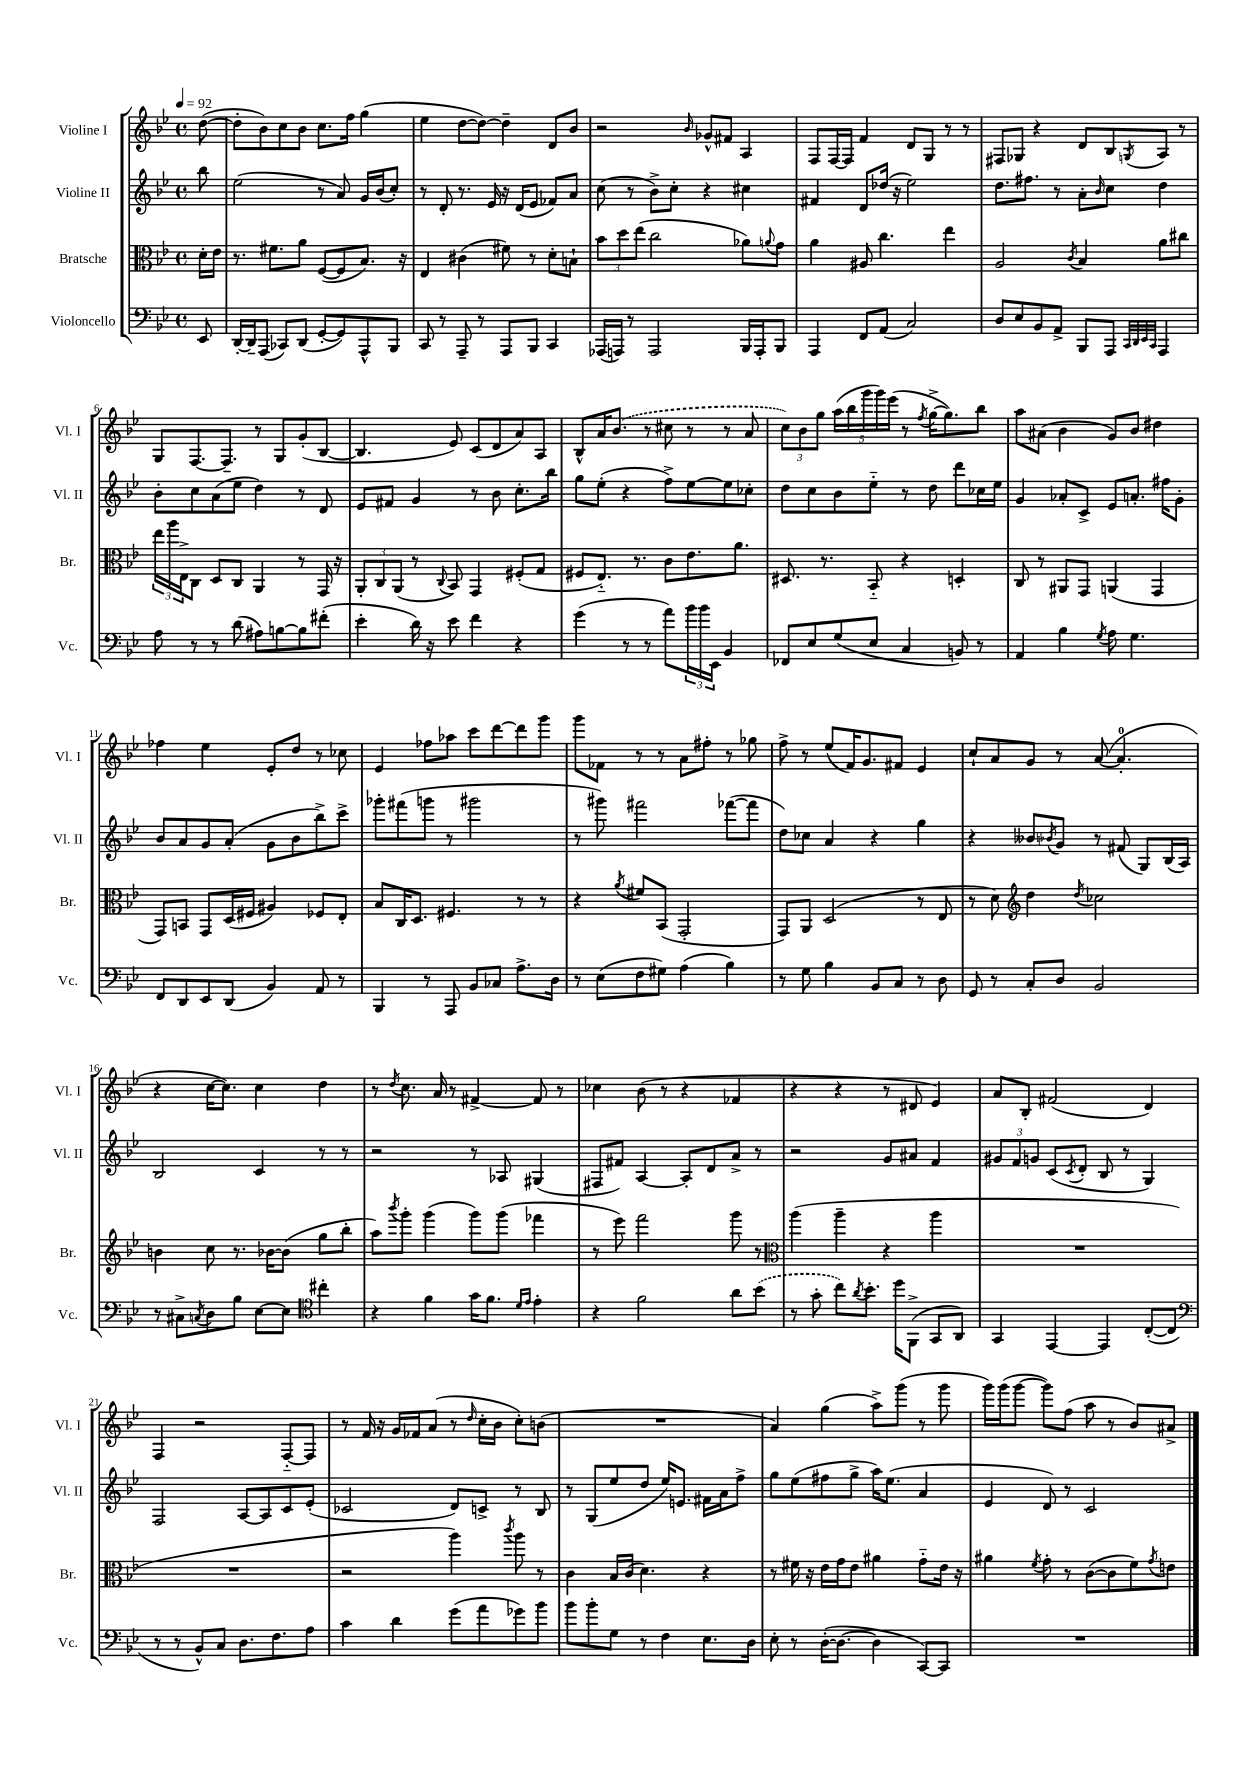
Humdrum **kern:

**kern	**kern	**kern	**kern
*staff4	*staff3	*staff2	*staff1
*clefF4	*clefC3	*clefG2	*clefG2
*k[b-e-]	*k[b-e-]	*k[b-e-]	*k[b-e-]
*M4/4	*M4/4	*M4/4	*M4/4
*met(c)	*met(c)	*met(c)	*met(c)
*MM92	*MM92	*MM92	*MM92
8EE-	16d'	8bb-	([8dd
.	16e-	.	.
=	=	=	=
[16DD'	8.r	(2ee-	8dd']
16DD~]	.	.	.
(8AAA	.	.	8b-)
.	8.f#	.	.
8CC-)	.	.	8cc
(8DD	8a	.	8b-
[8GG'	([8F	8r	8.cc
8GG])	8F]	8a)	.
.	.	.	16ff
8AAA^^	8.B-)	16g	(4gg
.	.	(16b-	.
8BBB-	.	8cc')	.
.	16r	.	.
=	=	=	=
8CC	4E-	8r	4ee-
8r	.	8d'	.
8AAA~	(4c#	8.r	[8dd
8r	.	.	8dd_)
.	.	16e-	.
8AAA	8f#)	16r	4dd~]
.	.	(16d	.
8BBB-	8r	8e-	.
4CC	8d'	8f-)	8d
.	8B`	8a	8b-
=	=	=	=
(16AAA-	12b-	(8cc	2r
16AAA)	.	.	.
.	12dd	.	.
8r	.	8r	.
.	(12ee-	.	.
2AAA	2cc	8b-^)	.
.	.	8cc'	.
.	.	.	16qqb-
.	.	4r	8g-^^
.	.	.	8f#
16BBB-	8a-)	4cc#	4A
16AAA'	.	.	.
.	8qqa	.	.
8BBB-	8g	.	.
=	=	=	=
4AAA	4a	4f#	8F
.	.	.	[16F
.	.	.	16F]
8FF	8A#	8d	4f
(8AA	4.cc	(16dd-	.
.	.	16r	.
2C)	.	2ee-)	8d
.	.	.	8G
.	4ee-	.	8r
.	.	.	8r
=	=	=	=
8D	2A	8.dd	8F#
8E-	.	.	8G-
.	.	8.ff#	.
8BB-	.	.	4r
8AA^	.	8r	.
.	8qc	.	.
8BBB-	4B-	8a'	8d
.	.	16qqb-	.
8AAA	.	8cc	8B-
32qqCC	.	.	.
32qqDD	.	.	.
32qqEE-	.	.	.
32qqCC	.	.	8qG
4AAA	8a	4dd	8A
.	8cc#	.	8r
=	=	=	=
8A	24ee-	8b-'	8G
.	24aa	.	.
.	24E-^	.	.
8r	8C	8cc	[8.F
8r	8D	(8a	.
.	.	.	8.F~]
(8d	8C	8ee-	.
8A#)	4AA	4dd)	8r
[8B	.	.	8G
8B]	8r	8r	(8g'
(8f#'	16GG	8d	[8B-
.	16r	.	.
=	=	=	=
4e-'	12AA'	8e-	4.B-]
.	12C	.	.
.	.	8f#	.
.	(12AA	.	.
16d)	8r	4g	.
16r	.	.	.
.	8qqC	.	.
8e-	8BB-)	.	8e-)
4f	4GG	8r	(8c
.	.	8b-	8d
4r	(8F#'	8.cc'	8a)
.	8G	.	8A
.	.	16bb-	.
=	=	=	=
(4g	8F#	8gg	8B-^^
.	8.E-'~)	(8ee-'	16a
.	.	.	(8.b-
8r	.	4r	.
.	8.r	.	.
8r	.	.	8r
8a)	8c	8ff^)	8cc#
24b-	8.e-	[8ee-	8r
24b-	.	.	.
24EE-	.	.	.
4BB-	.	8ee-]	8r
.	8.a	.	.
.	.	8cc-'	8a
=	=	=	=
8FF-	8.D#	8dd	12cc)
.	.	.	12b-
8E-	.	8cc	.
.	.	.	12gg
.	8.r	.	.
(8G	.	8b-	(20aa
.	.	.	20bb-
.	.	.	20ggg
8E-	8BB-'~	8ee-'~	.
.	.	.	20ggg)
.	.	.	(20eee-
4C	4r	8r	8r
.	.	.	8qff
.	.	8dd	[16gg^
.	.	.	8.gg])
8BB)	4D'	8ddd	.
8r	.	16cc-	8bb-
.	.	16ee-	.
=	=	=	=
4AA	8C	4g	8aa
.	8r	.	(8a#
4B-	8AA#	8a-'	4b-
.	8GG	8c^	.
8qG	.	.	.
8A	(4AA	8e-	8g)
4.G	.	8.a'	8b-
.	4GG	.	4dd#
.	.	16ff#	.
.	.	8g'	.
=	=	=	=
8FF	8GG)	8b-	4ff-
8DD	8BB	8a	.
8EE-	8GG	8g	4ee-
(8DD	(16D	(8a'	.
.	16F#	.	.
4BB-)	4A#)	8g	8e-'
.	.	8b-	8dd
8AA	8F-	8bb-^)	8r
8r	8E-'	8ccc^	8cc-
=	=	=	=
4BBB-	8B-	8ggg-'	4e-
.	16C	(8fff#	.
.	8.D	.	.
8r	.	8ggg	8ff-
8AAA	4.F#	8r	8aa-
8BB-	.	2ggg#	8ccc
8C-	.	.	[8ddd
8.A^	8r	.	8ddd]
.	8r	.	8ggg
16D	.	.	.
=	=	=	=
8r	4r	8r	8ggg
(8E-	.	8ggg#)	8f-
.	8qa	.	.
8F	8f#	2fff#	8r
8G#)	(8BB-	.	8r
(4A	2GG'	.	8a
.	.	.	8ff#'
4B-)	.	([8fff-	8r
.	.	8fff-]	8gg-
=	=	=	=
8r	8GG)	8dd)	8ff^
8G	8AA	8cc-	8r
4B-	(2D	4a	(8ee-
.	.	.	16f)
.	.	.	8.g
8BB-	.	4r	.
8C	.	.	8f#
8r	8r	4gg	4e-
8D	8E-	.	.
=	=	=	=
8GG	8r	4r	8cc`
8r	8d)	.	8a
*	*clefG2	*	*
8C'	4dd	8b--	8g
.	.	8qb-	.
8D	.	8g	8r
.	8qdd	.	.
2BB-	2cc-	8r	([8a
.	.	(8f#	4.a']
.	.	8G)	.
.	.	(16B-	.
.	.	16A)	.
=	=	=	=
8r	4b	2B-	4r
8C#^	.	.	.
8qC	.	.	.
8D	8cc	.	[16cc
.	.	.	8.cc])
8B-	8.r	.	.
[8E-	.	4c	4cc
.	[16b-	.	.
8E-]	(8b-]	.	.
*clefC4	*	*	*
4cc#'	8gg	8r	4dd
.	8bb-'	8r	.
=	=	=	=
4r	8aa)	2r	8r
.	8qbbb-	.	8qdd
.	8ggg'	.	8.cc
4f	(4ggg	.	.
.	.	.	16a
.	.	.	8r
16g	8ggg)	8r	[4f#^
8.f	.	.	.
.	(8ggg	8A-	.
16qqd	.	.	.
16qqe-	.	.	.
4e-'	4fff-	(4G#	8f#]
.	.	.	8r
=	=	=	=
4r	8r	8F#	4cc-
.	8eee-)	8f#)	.
2f	2fff	[4A	(8b-
.	.	.	8r
.	.	8A']	4r
.	.	8d	.
8a	8ggg	8a^	4f-
(8b-	8r	8r	.
=	=	=	=
*	*clefC3	*	*
8r	(4aa	2r	4r
8g'	.	.	.
8cc)	4aa~	.	4r
8qa	.	.	.
8.b-'	.	.	.
.	4r	8g	8r
16dd	.	.	.
(8FF^	.	8a#	8d#
8GG	4aa	4f	4e-)
8AA)	.	.	.
=	=	=	=
4GG	1r	12g#	8a
.	.	12f	.
.	.	.	8B-'
.	.	12g	.
[4EE-	.	(8c	(2f#
.	.	8qc	.
.	.	8d'	.
4EE-]	.	8B-	.
.	.	8r	.
([8C'	.	4G)	4d)
8C]	.	.	.
=	=	=	=
*clefF4	*	*	*
8r	1r	2F	4F
8r	.	.	.
8BB-^^)	.	.	2r
8C	.	.	.
8.D	.	[8A	.
.	.	8A]	.
8.F	.	.	.
.	.	8c	[8F'~
8A	.	(8e-'	8F]
=	=	=	=
4c	2r	2c-	8r
.	.	.	16f
.	.	.	16r
4d	.	.	16g
.	.	.	16f-
.	.	.	(8a
(8g	4aa)	8d)	8r
.	.	.	16qqdd
8a	.	8c^	16cc'
.	.	.	16b-
.	8qccc	.	.
8g-)	8aa	8r	8cc')
8b-	8r	8B-	(8b
=	=	=	=
8b-	4c	8r	1r
8b-'	.	(8G	.
8G	16B-	8ee-	.
.	(16c	.	.
8r	4.d)	8dd	.
4F	.	16ee-)	.
.	.	8.e	.
8.E-	4r	16f#	.
.	.	16a	.
.	.	8ff^	.
16D	.	.	.
=	=	=	=
8E-'	8r	8gg	4a)
8r	16f#	(8ee-	.
.	16r	.	.
([16D'	16e-	8ff#	(4gg
8.D_	16g	.	.
.	8e-	8gg^	.
4D]	4a#	16aa)	8aa^)
.	.	(8.ee-	.
.	.	.	(8ggg
[8CC)	8g'~	4a	8r
8CC]	16e-	.	8ggg
.	16r	.	.
=	=	=	=
1r	4a#	4e-	16ggg)
.	.	.	(16ggg
.	.	.	[8ggg
.	8qf	.	.
.	8g'	8d)	8ggg])
.	8r	8r	(8ff
.	([8c	2c	8aa
.	8c]	.	8r
.	8f)	.	8b-)
.	8qg	.	.
.	8e	.	8a#^
==	==	==	==
*-	*-	*-	*-
